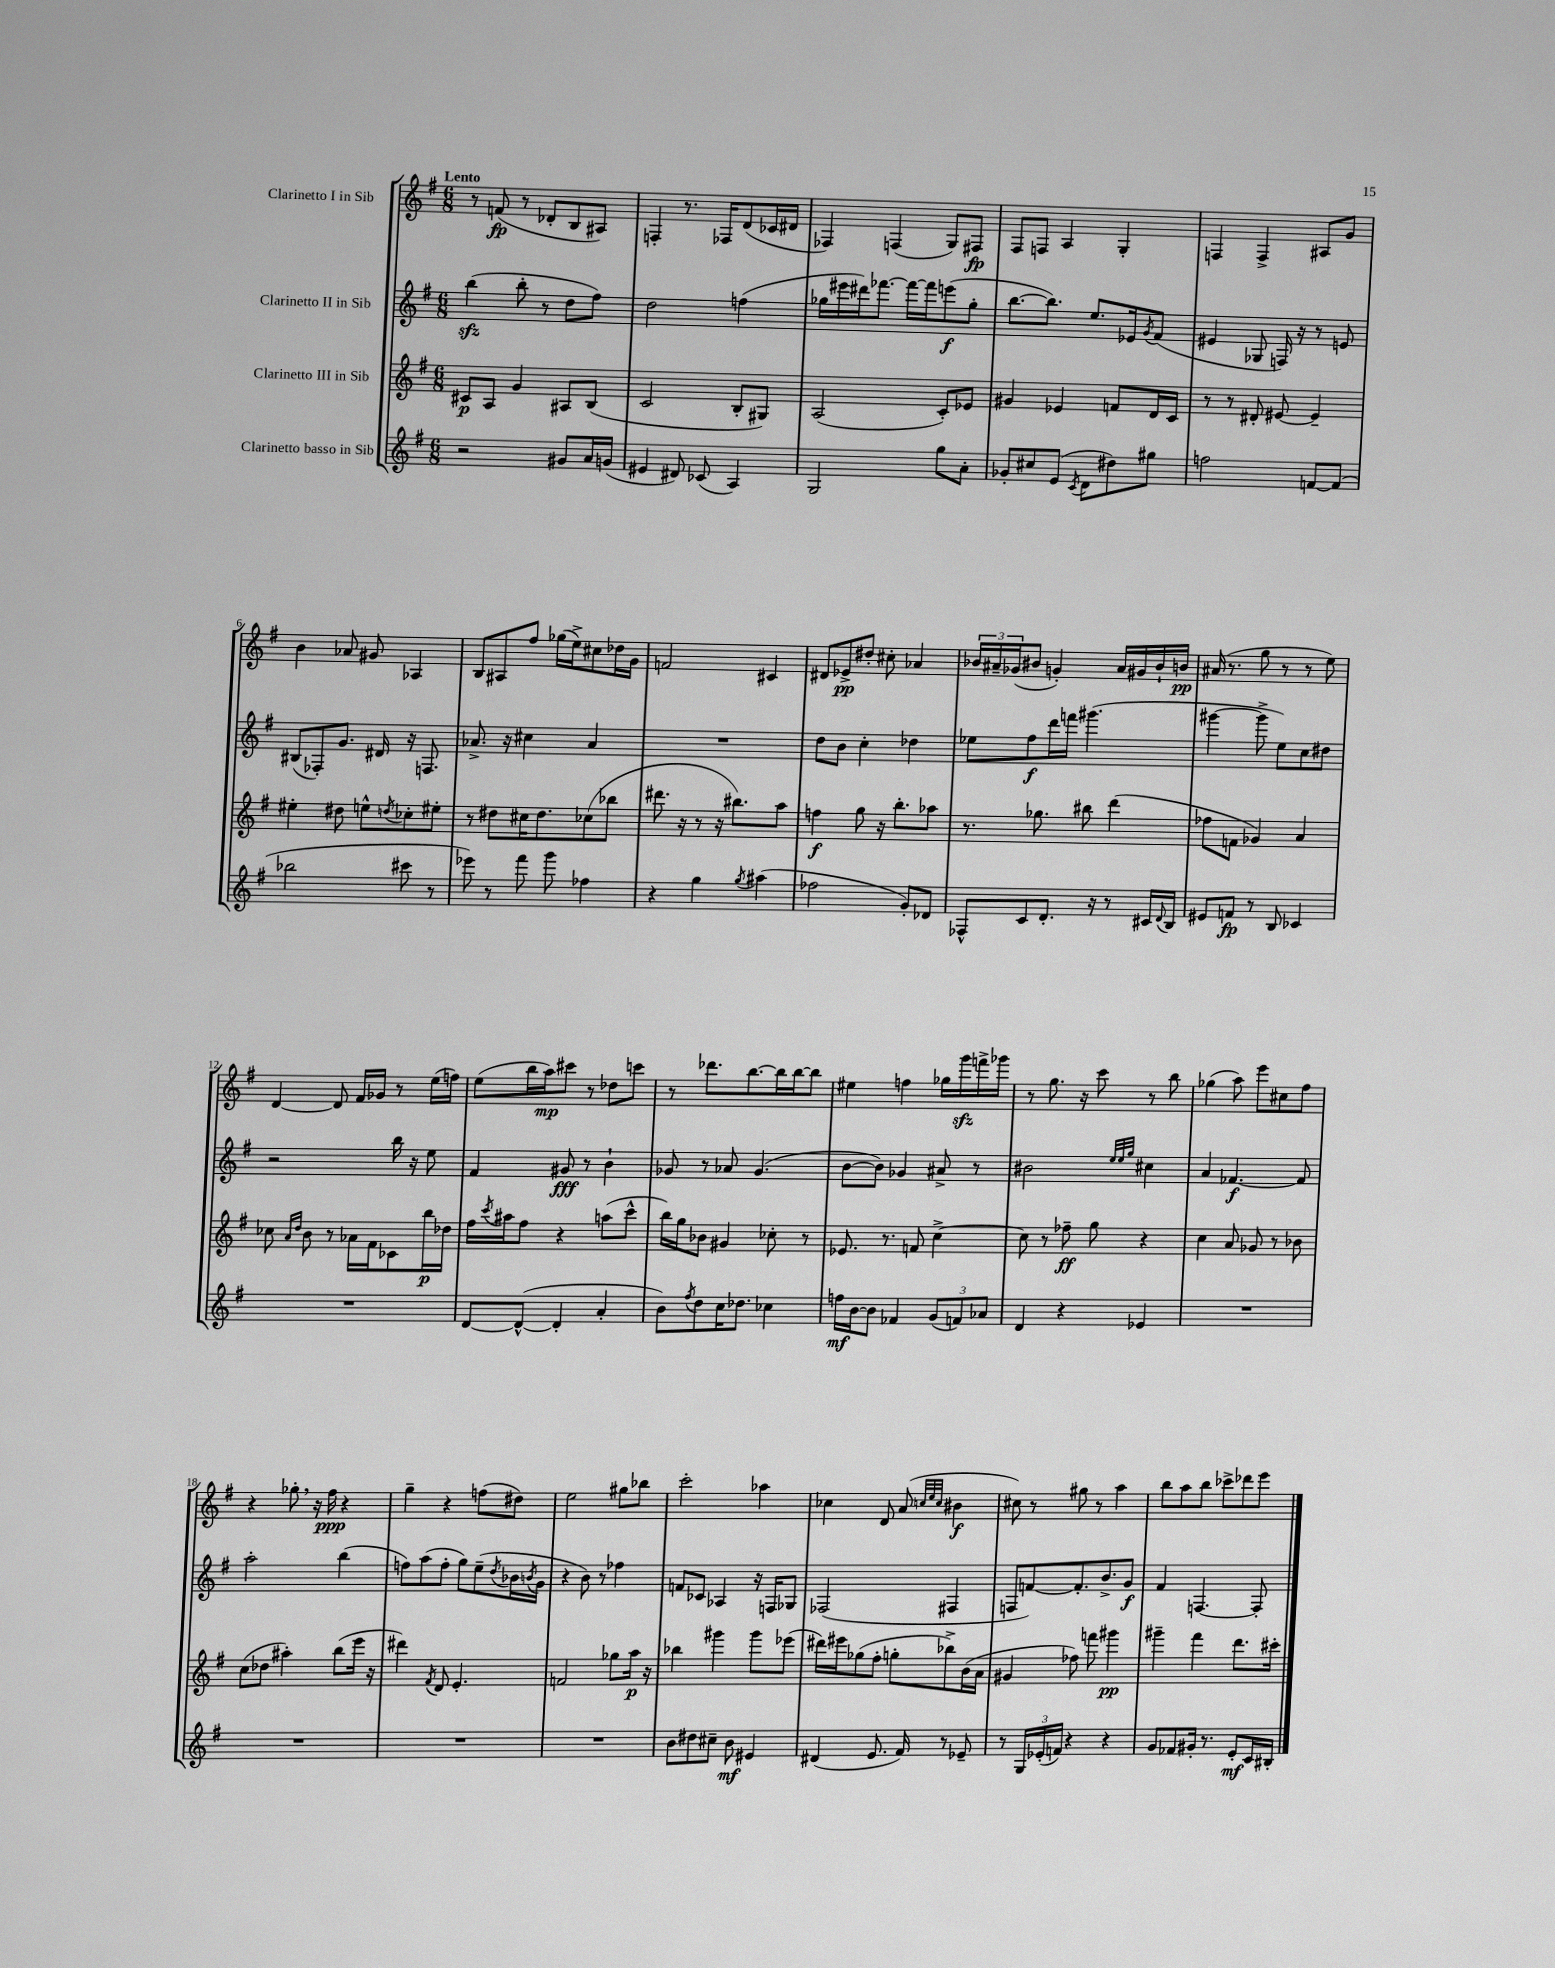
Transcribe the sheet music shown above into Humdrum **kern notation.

**kern	**dynam	**kern	**dynam	**kern	**dynam	**kern	**dynam
*part4	*part4	*part3	*part3	*part2	*part2	*part1	*part1
*staff4	*staff4	*staff3	*staff3	*staff2	*staff2	*staff1	*staff1
*I"Clarinetto basso in Sib	*	*I"Clarinetto III in Sib	*	*I"Clarinetto II in Sib	*	*I"Clarinetto I in Sib	*
*clefG2	*	*clefG2	*	*clefG2	*	*clefG2	*
*k[f#]	*	*k[f#]	*	*k[f#]	*	*k[f#]	*
*M6/8	*	*M6/8	*	*M6/8	*	*M6/8	*
=1	=1	=1	=1	=1	=1	=1	=1
!	!	!	!	!	!	!LO:TX:a:B:t=Lento	!
2r	.	8c#X/L	p	(4bbzz\	.	8r	.
.	.	8A/J	.	.	.	(8fn/	fp
.	.	4g/	.	8bb'\	.	8r	.
.	.	.	.	8r	.	8d-X'/L	.
8g#X/L	.	8A#X/L	.	8dd\L	.	8B/	.
16a/L	.	(8B/J	.	8ff#\J)	.	8A#X/J)	.
(16gn/JJ	.	.	.	.	.	.	.
=2	=2	=2	=2	=2	=2	=2	=2
4e#X/	.	2c/	.	2dd\	.	4Fn'/	.
8d#X/)	.	.	.	.	.	8.r	.
(8c-X/	.	.	.	.	.	.	.
.	.	.	.	.	.	16F-X/KL	.
4A/)	.	8B'/L	.	(4ffn\	.	(8d/	.
.	.	8G#X/J)	.	.	.	16c-X/L	.
.	.	.	.	.	.	16d#X/JJ	.
=3	=3	=3	=3	=3	=3	=3	=3
2G/	.	(2A/	.	16gg-X\LL	.	4F-X/)	.
.	.	.	.	16eee#X\	.	.	.
.	.	.	.	16ddd#X\J)	.	.	.
.	.	.	.	[8.fff-X\J	.	.	.
.	.	.	.	.	.	(4Fn/	.
.	.	.	.	16fff-\LL_	.	.	.
.	.	.	.	16fff-\J]	.	.	.
8gg\L	.	8c'/L)	.	(8eeen\	f	8G/L)	.
8a'\J	.	8e-X/J	.	8gg-'\J	.	8F#X/J	fp
=4	=4	=4	=4	=4	=4	=4	=4
8g-X'/L	.	4g#X/	.	[8.bb\L	.	8F#/L	.
8cc#X/	.	.	.	.	.	8Fn/J	.
.	.	.	.	8.bb\J])	.	.	.
(8e/J	.	4e-X/	.	.	.	4A/	.
8qc/	.	.	.	.	.	.	.
8d\L	.	.	.	8.ee/L	.	.	.
8dd#X\)	.	8fn/L	.	.	.	4G'/	.
.	.	.	.	16e-X/k	.	.	.
.	.	.	.	8qg/	.	.	.
8gg#X\J	.	16d/L	.	(8f#/J	.	.	.
.	.	16c/JJ	.	.	.	.	.
=5	=5	=5	=5	=5	=5	=5	=5
2ffn\	.	8r	.	4e#X/	.	4Fn/	.
.	.	8r	.	.	.	.	.
.	.	8d#X'/	.	8G-X/	.	4F^/	.
.	.	[8e#X/	.	16Fn/)	.	.	.
.	.	.	.	16r	.	.	.
[8fn/L	.	4e#~/]	.	8r	.	8A#X/L	.
(8f/J]	.	.	.	8en/	.	8g/J	.
!!LO:LB:g=z
=6	=6	=6	=6	=6	=6	=6	=6
2bb-X\	.	4ee#X'\	.	(8B#X/L	.	4b\	.
.	.	.	.	8F-X'/)	.	.	.
.	.	8dd#X\	.	8.g/J	.	8a-X/	.
.	.	8een^^\L	.	.	.	8g#X/	.
.	.	.	.	16d#X/	.	.	.
.	.	8qddn/	.	.	.	.	.
8ccc#X\	.	8cc-X'\	.	16r	.	4A-X/	.
.	.	.	.	8.Fn/	.	.	.
8r	.	8ee#X'\J	.	.	.	.	.
=7	=7	=7	=7	=7	=7	=7	=7
8eee-X\)	.	8r	.	8.a-X^/	.	8B/L	.
8r	.	8dd#X\L	.	.	.	8A#X/	.
.	.	.	.	16r	.	.	.
8fff#\	.	16cc#X\K	.	4cc#X\	.	8ff#/J	.
.	.	8.dd#\	.	.	.	.	.
8ggg\	.	.	.	.	.	(16gg-X\LL	.
.	.	.	.	.	.	16ee^\J)	.
4ff-X\	.	(8cc-X\	.	4a-/	.	8cc#X\	.
.	.	8bb-X\J	.	.	.	16dd-X\L	.
.	.	.	.	.	.	16g\JJ	.
=8	=8	=8	=8	=8	=8	=8	=8
4r	.	8.ddd#X\	.	2.r	.	2fn/	.
.	.	16r	.	.	.	.	.
4gg\	.	8r	.	.	.	.	.
.	.	16r	.	.	.	.	.
.	.	8.bb#X\L)	.	.	.	.	.
8qgg/	.	.	.	.	.	.	.
(4aa#X\	.	.	.	.	.	4c#X/	.
.	.	8aa\J	.	.	.	.	.
=9	=9	=9	=9	=9	=9	=9	=9
2ff-X\	.	4ffn\	f	8dd\L	.	8d#X/L	.
.	.	.	.	8b\J	.	8e-X^/	pp
.	.	8gg\	.	4cc'\	.	8dd#X'/J	.
.	.	16r	.	.	.	8cc#X'\	.
.	.	8.bb'\L	.	.	.	.	.
8g'/L)	.	.	.	4dd-X\	.	4a-X/	.
8d-X/J	.	8aa-X\J	.	.	.	.	.
=10	=10	=10	=10	=10	=10	=10	=10
8F-X^^/L	.	8.r	.	8ee-X\L	.	24b-X/LL	.
.	.	.	.	.	.	24a#X~/	.
.	.	.	.	.	.	(24g-X/J	.
8c/	.	.	.	8ff#\	f	8b#X/J	.
.	.	8.gg-X\	.	.	.	.	.
8.d'/J	.	.	.	16ddd\L	.	4gn'/)	.
.	.	.	.	16fffn\JJ	.	.	.
.	.	8bb#X\	.	(4.ggg#X\	.	.	.
16r	.	.	.	.	.	.	.
8r	.	(4ddd\	.	.	.	16a#/LL	.
.	.	.	.	.	.	16g#X/	.
16c#X/LL	.	.	.	.	.	16b#`/	.
8qqd/	.	.	.	.	.	.	.
16B/JJ	.	.	.	.	.	16bn/JJ	pp
=11	=11	=11	=11	=11	=11	=11	=11
8e#X/L	.	8ff-X\L	.	[4ggg#X\	.	(16a#X/	.
.	.	.	.	.	.	8.r	.
8fn/J	fp	8fn\J	.	.	.	.	.
8r	.	4g-X/)	.	8ggg#^\]	.	8gg\	.
8B/	.	.	.	8ee\L)	.	8r	.
4c-X/	.	4a/	.	8cc\	.	8r	.
.	.	.	.	8dd#X\J	.	8ee\)	.
!!LO:LB:g=z
=12	=12	=12	=12	=12	=12	=12	=12
2.r	.	8cc-X\	.	2r	.	[4d/	.
.	.	16qqa/LL	.	.	.	.	.
.	.	16qqdd/JJ	.	.	.	.	.
.	.	8b\	.	.	.	.	.
.	.	8r	.	.	.	8d/]	.
.	.	16a-X\LL	.	.	.	16f#/LL	.
.	.	16f#\J	.	.	.	16g-X/JJ	.
.	.	8c-X\	.	16bb\	.	8r	.
.	.	.	.	16r	.	.	.
.	.	16bb\L	p	8ee\	.	(16ee\LL	.
.	.	16dd-X\JJ	.	.	.	16ffn\JJ)	.
=13	=13	=13	=13	=13	=13	=13	=13
[8d/L	.	16ff#\LL	.	4f#/	.	(8ee\L	.
.	.	8qccc/	.	.	.	.	.
.	.	16aa#X\J	.	.	.	.	.
(8d^^/J_	.	8ff#\J	.	.	.	16bb\L	.
.	.	.	.	.	.	16aa\J)	mp
4d'/]	.	4r	.	8g#X/	fff	8ccc#X\J	.
.	.	.	.	8r	.	8r	.
4a'/	.	(8aan\L	.	4b`\	.	8dd-X\L	.
.	.	8ccc^^\J	.	.	.	8cccn\J	.
=14	=14	=14	=14	=14	=14	=14	=14
8b\L)	.	16bb\LL)	.	8g-X/	.	8r	.
.	.	16gg\J	.	.	.	.	.
8qff#/	.	.	.	.	.	.	.
8dd\	.	8b-X\J	.	8r	.	8.ddd-X\L	.
16cc\K	.	4g#X/	.	8a-X/	.	.	.
8.dd-X\J	.	.	.	.	.	[8.bb\	.
.	.	.	.	(4.g-/	.	.	.
4cc-X\	.	8cc-X'\	.	.	.	16bb\L]	.
.	.	.	.	.	.	[16bb\J	.
.	.	8r	.	.	.	8bb\J]	.
=15	=15	=15	=15	=15	=15	=15	=15
16ffn\LL	mf	8.e-X/	.	[8b\L	.	4ee#X\	.
[16b\J	.	.	.	.	.	.	.
8b\J]	.	.	.	8b\J])	.	.	.
.	.	8.r	.	.	.	.	.
4f-X/	.	.	.	4g-X/	.	4ffn\	.
.	.	8fn/	.	.	.	.	.
(12g/L	.	[4cc^\	.	8a#X^/	.	16gg-X\LL	.
.	.	.	.	.	.	16gggzz\	.
12fn/)	.	.	.	.	.	.	.
.	.	.	.	8r	.	16fffn^\	.
12a-X/J	.	.	.	.	.	.	.
.	.	.	.	.	.	16ggg-X\JJ	.
=16	=16	=16	=16	=16	=16	=16	=16
4d/	.	8cc\]	.	2b#X\	.	8r	.
.	.	8r	.	.	.	8.gg\	.
4r	.	8ff-X~\	ff	.	.	.	.
.	.	.	.	.	.	16r	.
.	.	8gg\	.	.	.	8ccc\	.
.	.	.	.	32qqee/LLL	.	.	.
.	.	.	.	32qqee/	.	.	.
.	.	.	.	32qqgg/JJJ	.	.	.
4e-X/	.	4r	.	4cc#X\	.	8r	.
.	.	.	.	.	.	8bb\	.
=17	=17	=17	=17	=17	=17	=17	=17
2.r	.	4cc\	.	4a/	.	(4gg-X\	.
.	.	8a/	.	[4.f-X/	f	8aa\)	.
.	.	8g-X/	.	.	.	8eee\L	.
.	.	8r	.	.	.	8cc#X\	.
.	.	8b-X\	.	8f-/]	.	8ff#\J	.
!!LO:LB:g=z
=18	=18	=18	=18	=18	=18	=18	=18
2.r	.	(8cc\L	.	2aa'\	.	4r	.
.	.	8dd-X\J	.	.	.	.	.
.	.	4aa#X'\)	.	.	.	8gg-X',\	.
.	.	.	.	.	.	16r	.
.	.	.	.	.	.	16ff#\	ppp
.	.	(8bb\L	.	(4bb\	.	4r	.
.	.	16eee\Jk	.	.	.	.	.
.	.	16r	.	.	.	.	.
=19	=19	=19	=19	=19	=19	=19	=19
2.r	.	4ddd#X\)	.	8ffn\L)	.	4gg~\	.
.	.	.	.	(8aa\	.	.	.
.	.	8qf#/	.	.	.	.	.
.	.	8d/	.	8ff'\J	.	4r	.
.	.	4.e'/	.	8gg\L)	.	.	.
.	.	.	.	(8ee~\	.	(8ffn\L	.
.	.	.	.	8qdd/	.	.	.
.	.	.	.	16b-X\L	.	8dd#X\J)	.
.	.	.	.	8qbn/	.	.	.
.	.	.	.	16g\JJ	.	.	.
=20	=20	=20	=20	=20	=20	=20	=20
2.r	.	2fn/	.	4r	.	2ee\	.
.	.	.	.	8b\)	.	.	.
.	.	.	.	8r	.	.	.
.	.	8gg-X\L	.	4ff-X\	.	8gg#X\L	.
.	.	16aa\Jk	p	.	.	8bb-X\J	.
.	.	16r	.	.	.	.	.
=21	=21	=21	=21	=21	=21	=21	=21
8b\L	.	4bb-X\	.	8fn/L	.	2ccc'\	.
8dd#X\	.	.	.	8c-X/J	.	.	.
8cc#X~\J	.	4ggg#X\	.	4A-X/	.	.	.
8b\	mf	.	.	.	.	.	.
4e#X/	.	8ggg#\L	.	16r	.	4aa-X\	.
.	.	.	.	16Fn/KL	.	.	.
.	.	(8eee-X\J	.	8G-X/J	.	.	.
=22	=22	=22	=22	=22	=22	=22	=22
(4d#X/	.	16ddd#X\LL)	.	(2F-X/	.	4cc-X\	.
.	.	16eee#X\J	.	.	.	.	.
.	.	(8gg-X\	.	.	.	.	.
8.e/	.	8ff#'\J	.	.	.	8d/	.
.	.	8ggn'\L	.	.	.	(8a/	.
16f#/)	.	.	.	.	.	.	.
.	.	.	.	.	.	32qqccn/LLL	.
.	.	.	.	.	.	32qqee/	.
.	.	.	.	.	.	32qqcc/JJJ	.
8r	.	8bb-X^\)	.	4F#X/	.	4b#X\	f
8e-X~/	.	(16b\L	.	.	.	.	.
.	.	16a\JJ	.	.	.	.	.
=23	=23	=23	=23	=23	=23	=23	=23
8r	.	4g#X/	.	8Fn/L	.	8cc#X\)	.
24G/LL	.	.	.	[8fn/)	.	8r	.
(24e-X'/	.	.	.	.	.	.	.
24fn/JJ)	.	.	.	.	.	.	.
4r	.	8ff-X\)	.	8.f'/]	.	8gg#X\	.
.	.	8fffn\	.	.	.	8r	.
.	.	.	.	8.b^/	.	.	.
4r	.	4ggg#X\	pp	.	.	4aa\	.
.	.	.	.	8g/J	f	.	.
=24	=24	=24	=24	=24	=24	=24	=24
8g/L	.	4ggg#X~\	.	4f#/	.	8bb\L	.
8f-X/	.	.	.	.	.	8aa\	.
16g#X'/Jk	.	4fff#\	.	[4.Fn/	.	8bb\J	.
8.r	.	.	.	.	.	.	.
.	.	.	.	.	.	8ccc-X^\L	.
8e'/L	mf	8.ddd\L	.	.	.	8ddd-X\	.
16c/L	.	.	.	8F'/]	.	8eee\J	.
16B#X'/JJ	.	16ccc#X'\Jk	.	.	.	.	.
==	==	==	==	==	==	==	==
*-	*-	*-	*-	*-	*-	*-	*-
